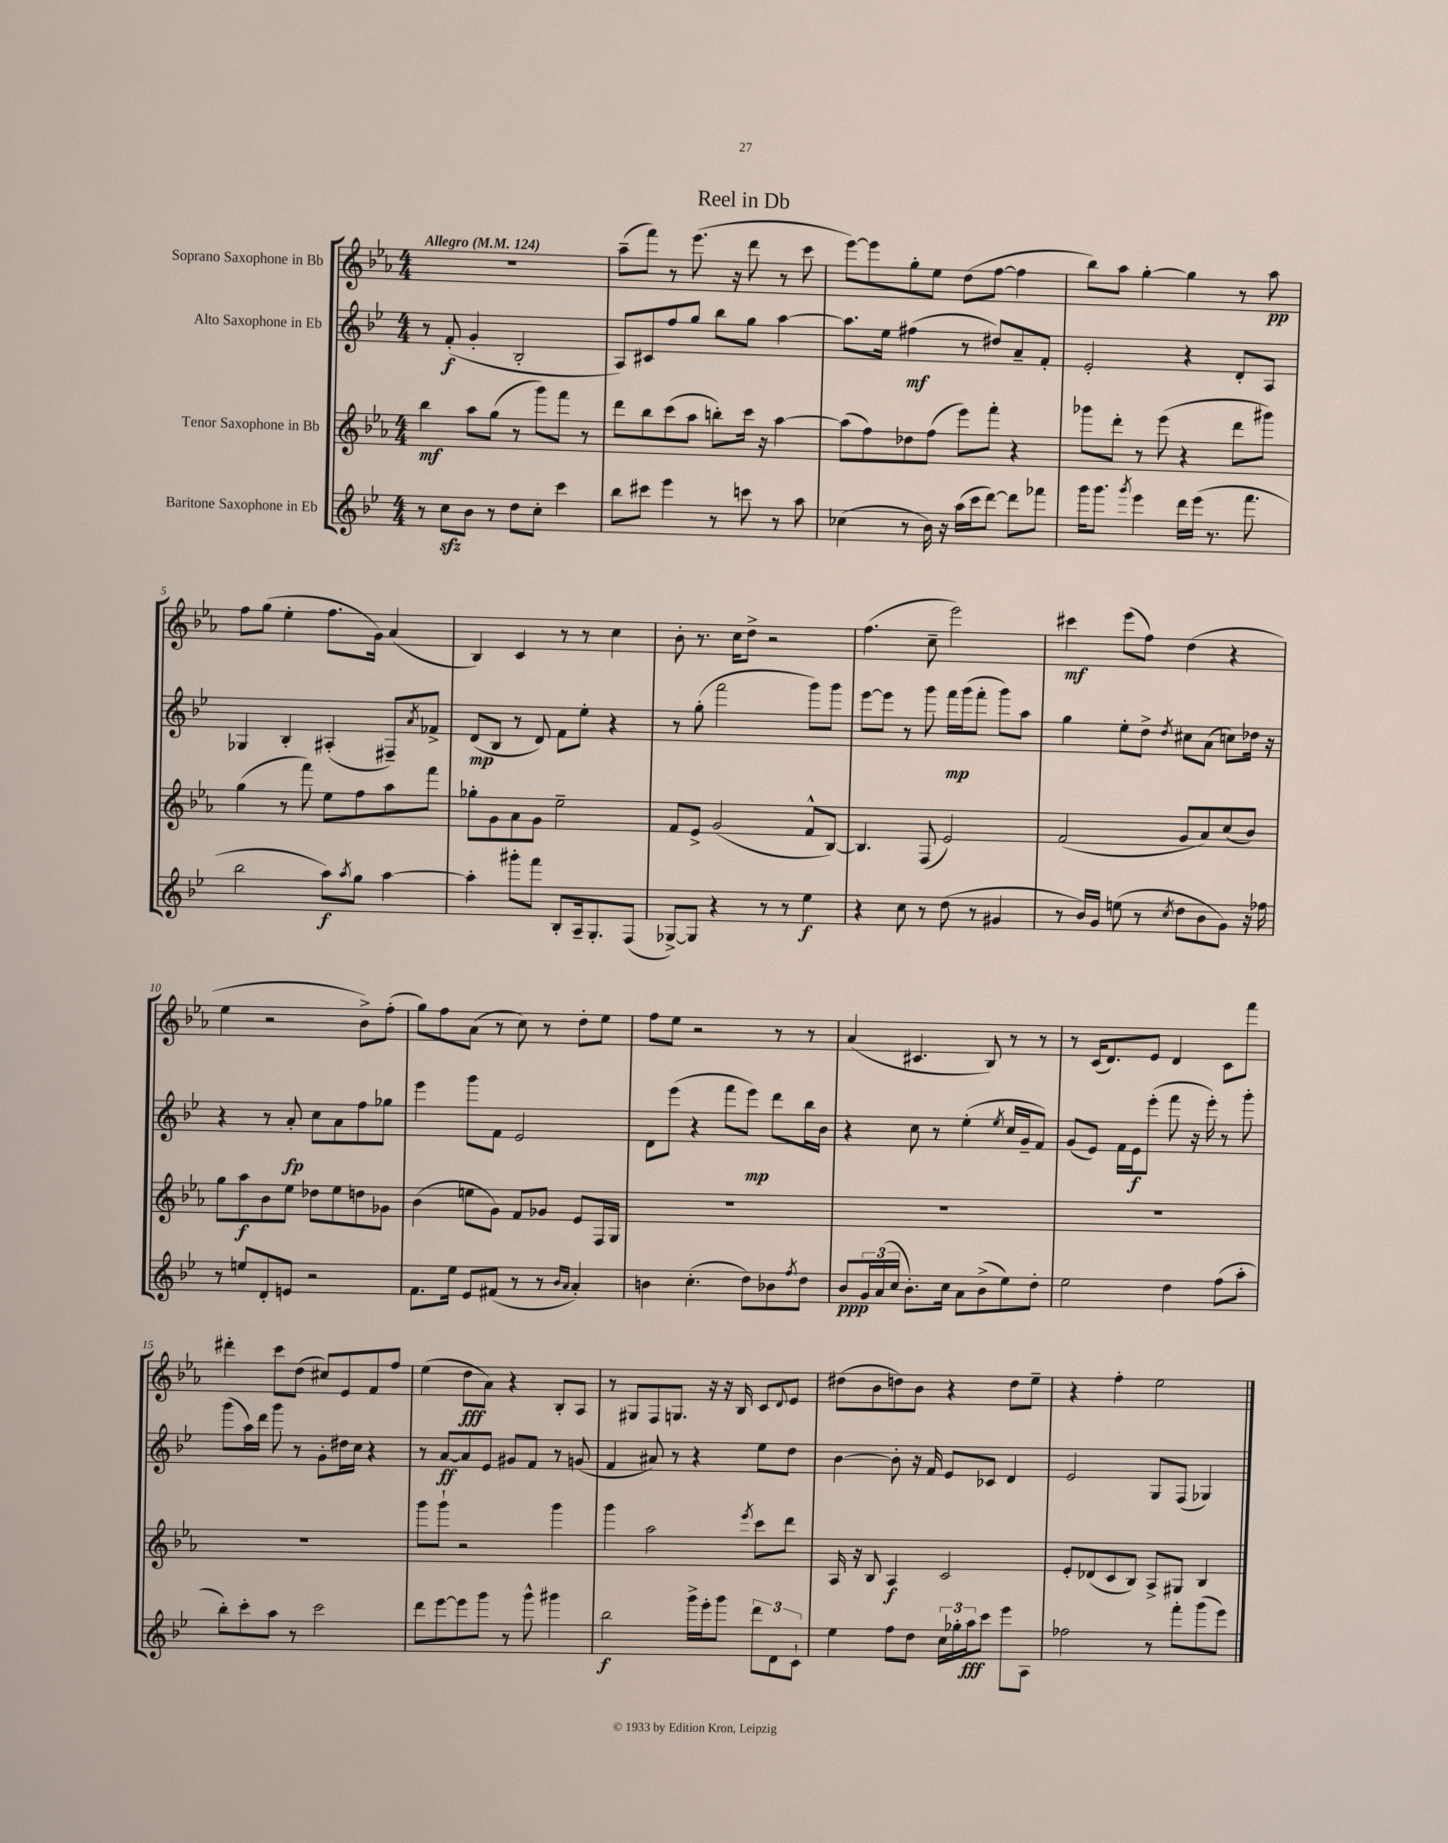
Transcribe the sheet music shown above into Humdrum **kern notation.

**kern	**kern	**kern	**kern
*staff4	*staff3	*staff2	*staff1
*clefG2	*clefG2	*clefG2	*clefG2
*k[b-e-]	*k[b-e-a-]	*k[b-e-]	*k[b-e-a-]
*M4/4	*M4/4	*M4/4	*M4/4
*MM124	*MM124	*MM124	*MM124
8r	4bb-\	8r	1r
8cc\L	.	(8f'/	.
8b-\J	8aa-\L	4g'/	.
8r	(8gg\J	.	.
8dd\L	8r	2B-'/	.
8cc'\J	8ggg\L)	.	.
4ccc\	8fff\J	.	.
.	8r	.	.
=	=	=	=
8bb-\L	8ddd\L	8A/L)	(8aa-~\L
8ccc#\J	8bb-\	8c#/	8fff\J)
4eee-\	(8ccc\	8ff/	8r
.	8aa-\J	8gg/J	(8.eee-\
8r	8bb'\L)	8bb-\L	.
.	.	.	16r
8ccc\	16ccc\Jk	8gg\J	8ddd\
.	16r	.	.
8r	[4aa-\	[4aa\	8r
8aa\	.	.	8ccc\
=	=	=	=
(4cc-\	(8aa-\]L	8.aa\]L	[8eee-\L)
.	8ff\)	.	8eee-\]
.	.	16ee-\Jk	.
8r	8dd-\	(4ff#\	8gg'\
16b-\)	(8ff\J	.	8ee-\J
16r	.	.	.
(16aa\LL	8eee-\L)	8r	(8dd\L
16ccc\J	.	.	.
[8ddd\J)	8fff'\J	8dd#/L)	[8ff\J
8ddd\]L	4r	8a~/	4ff\]
8fff-\J	.	8f'/J	.
=	=	=	=
16ggg\LK	8ggg-\L	2e-'/	8bb-\L)
8.ggg\J	.	.	.
.	8ddd'\J	.	8aa-\J
8qggg/	.	.	.
4eee-\	8r	.	[4gg'\
.	(8eee-\	.	.
16ddd\LL	4r	4r	4gg\]
(16eee-\JJ	.	.	.
8.r	.	.	.
.	8ddd\L	8d'/L	8r
8.fff\	.	.	.
.	8ggg#\J)	8A/J	8aa-\
=	=	=	=
2bb-\	(4gg\	4G-/	8ff\L
.	.	.	(8gg\J
.	8r	4B-'/	4ee-'\
.	8fff\)	.	.
8aa\L)	8ee-\L	(4A#'/	8.ff\L
8qaa/	.	.	.
8gg\J	8ff\	.	.
.	.	.	16g\Jk)
[4aa\	8aa-\	8F#~/L)	(4a-/
.	.	8qa/	.
.	8fff\J	8f-^/J	.
=	=	=	=
4aa'\]	8gg-'\L	(8d/L	4B-/)
.	8g\	8B-/J	.
8ggg#'\L	8a-\	8r	4c/
8fff\J	8g\J	8d/)	.
8B-'/L	2ee-~\	8f\L	8r
16A~/k	.	8ee-'\J	8r
8.G'/	.	.	.
.	.	4r	4cc\
(8F/J	.	.	.
=	=	=	=
[8G-^/L)	8f/L	8r	8b-'\
8G-/]J	8e-^/J	(8gg'\	8.r
4r	(2g/	2fff\	.
.	.	.	16cc\LK
.	.	.	8dd^\J
8r	.	.	2r
8r	.	.	.
4ee-\	8f^^/L	8ggg\L)	.
.	[8B-/J)	8ggg\J	.
=	=	=	=
4r	4.B-/]	[8eee-\L	(4.ff\
.	.	8eee-\]J	.
8cc\	.	8r	.
8r	(8F/	8ggg\	8cc~\
(8dd\	2e-/)	16fff\LL	2eee-\)
.	.	(16ggg\J	.
8r	.	8fff'\J	.
4g#/	.	8ggg\L)	.
.	.	8aa\J	.
=	=	=	=
8r	(2f/	4gg\	4ccc#\
16b-/LL)	.	.	.
16g/JJ	.	.	.
(8ee\	.	8ee-'\L	(8eee-\L
8r	.	8dd^\J	8ff\J)
8qcc/	.	8qdd/	.
8dd\L	8g/L	8cc#\L	(4dd\
8b-\	8a-/)	(8a\J	.
8g\J)	(8cc/	8cc\L)	4r
16r	8b-/J)	16dd-\Jk	.
16ff-\	.	16r	.
=	=	=	=
8r	8gg\L	4r	4ee-\
8ee/L	8aa-\	.	.
8d'/	8b-\	8r	2r
8e/J	8ee-\J	8a'/	.
2r	8dd-\L	8cc\L	.
.	8ee-\	8a\	.
.	8dd\	8ff\	8b-^\L)
.	8g-\J	8gg-\J	(8ff'\J
=	=	=	=
8.f\L	(4b-\	4eee-\	8gg\L)
.	.	.	8ff\
16ee-\Jk	.	.	.
8e-/L	8ee\L	8ggg\L	(8a-\J
(8f#/J	8g\J)	8f\J	8r
8r	8f/L	2e-/	8cc\)
8r	8g-/J	.	8r
16qqb-/LL	.	.	.
16qqa/JJ	.	.	.
4a'/)	8e-/L	.	8dd'\L
.	16F/L	.	8ee-\J
.	16G/JJ	.	.
=	=	=	=
4b\	1r	8d\L	8ff\L
.	.	(8eee-\J	8ee-\J
(4.cc'\	.	4r	2r
.	.	8fff\L	.
8dd\L)	.	8eee-\J)	.
8b-\	.	8ddd\L	8r
8qff/	.	.	.
8dd\J	.	16bb-\L	8r
.	.	16b-\JJ	.
=	=	=	=
8b-/L	1r	4r	(4a-/
24g/L	.	.	.
(24a/	.	.	.
24cc/JJ	.	.	.
8.b-'\L)	.	8cc\	4.c#/
.	.	8r	.
16cc\Jk	.	.	.
8a\L	.	(4ee-'\	.
(8b-^\	.	.	8B-/)
.	.	8qee-/	.
8ee-\)	.	16cc/LL	8r
.	.	16g~/J	.
8dd'\J	.	8f/J)	8r
=	=	=	=
2ee-\	1r	(8g/L	8r
.	.	8e-/J)	(16c/LK
.	.	.	8.d/)
.	.	16f\LL	.
.	.	16e-\J	.
.	.	(8eee-'\J	8e-/J
4dd\	.	8fff\	4d/
.	.	16r	.
.	.	16eee-'\)	.
(8ff\L	.	8r	8c\L
8aa'\J	.	8ggg'\	8fff\J
=	=	=	=
8bb-'\L)	1r	(8ggg\L	4ddd#'\
8ccc'\	.	16aa\L)	.
.	.	16ddd\JJ	.
8aa\J	.	8ggg\	8ccc\L
8r	.	8r	(8dd\J
2ccc\	.	8g'\L	8cc#/L)
.	.	16dd#\L	8e-/
.	.	16cc\JJ	.
.	.	4r	8f/
.	.	.	8ff/J
=	=	=	=
8ddd\L	8ggg\L	8r	(4ee-\
[8eee-\	8ggg`\J	[8a/L	.
8eee-\]	2r	8a/]	8dd\L
8ggg\J	.	8e-/J	8a-\J)
8r	.	8g#/L	4r
8ggg^^\	.	8f/J	.
4ggg#\	4ggg\	8r	8B-'/L
.	.	(8g/	8A-/J
=	=	=	=
2bb-\	4ggg\	4f/	8r
.	.	.	8G#/L
.	2aa-\	8a#/)	8F/
.	.	8r	8.G/J
16ggg^\LL	.	4r	.
16eee-'\J	.	.	16r
8ggg\J	.	.	16r
.	.	.	16B-/
.	8qeee-/	.	.
12ddd\L	8ccc\L	8ee-\L	8c/L
12d\	.	.	.
.	.	.	8qqd/
.	8ddd\J	8dd\J	8e-/J
12c`\J	.	.	.
=	=	=	=
4ee-\	16A-/	[4b-\	(8dd#\L
.	16r	.	.
.	8B-/	.	8b-\
8ff\L	4A-/	8b-'\]	8dd\)
8dd\J	.	16r	8b-\J
.	.	16f/	.
24cc\LL	2c/	8e-/L	4r
24gg-'\	.	.	.
24aa\J	.	.	.
8ccc\J	.	8c-/J	.
8eee-\L	.	4d/	8dd\L
8A\J	.	.	8ee-~\J
=	=	=	=
2ff-\	8e-'/L	2e-/	4r
.	(8d-/	.	.
.	8c/	.	4ff'\
.	8B-/J)	.	.
8r	8A-^/L	8G/L	2ee-\
8fff'\L	8G#/J	(8F/J	.
(8ggg\	4B-/	4G-/)	.
8eee-\J)	.	.	.
==	==	==	==
*-	*-	*-	*-
